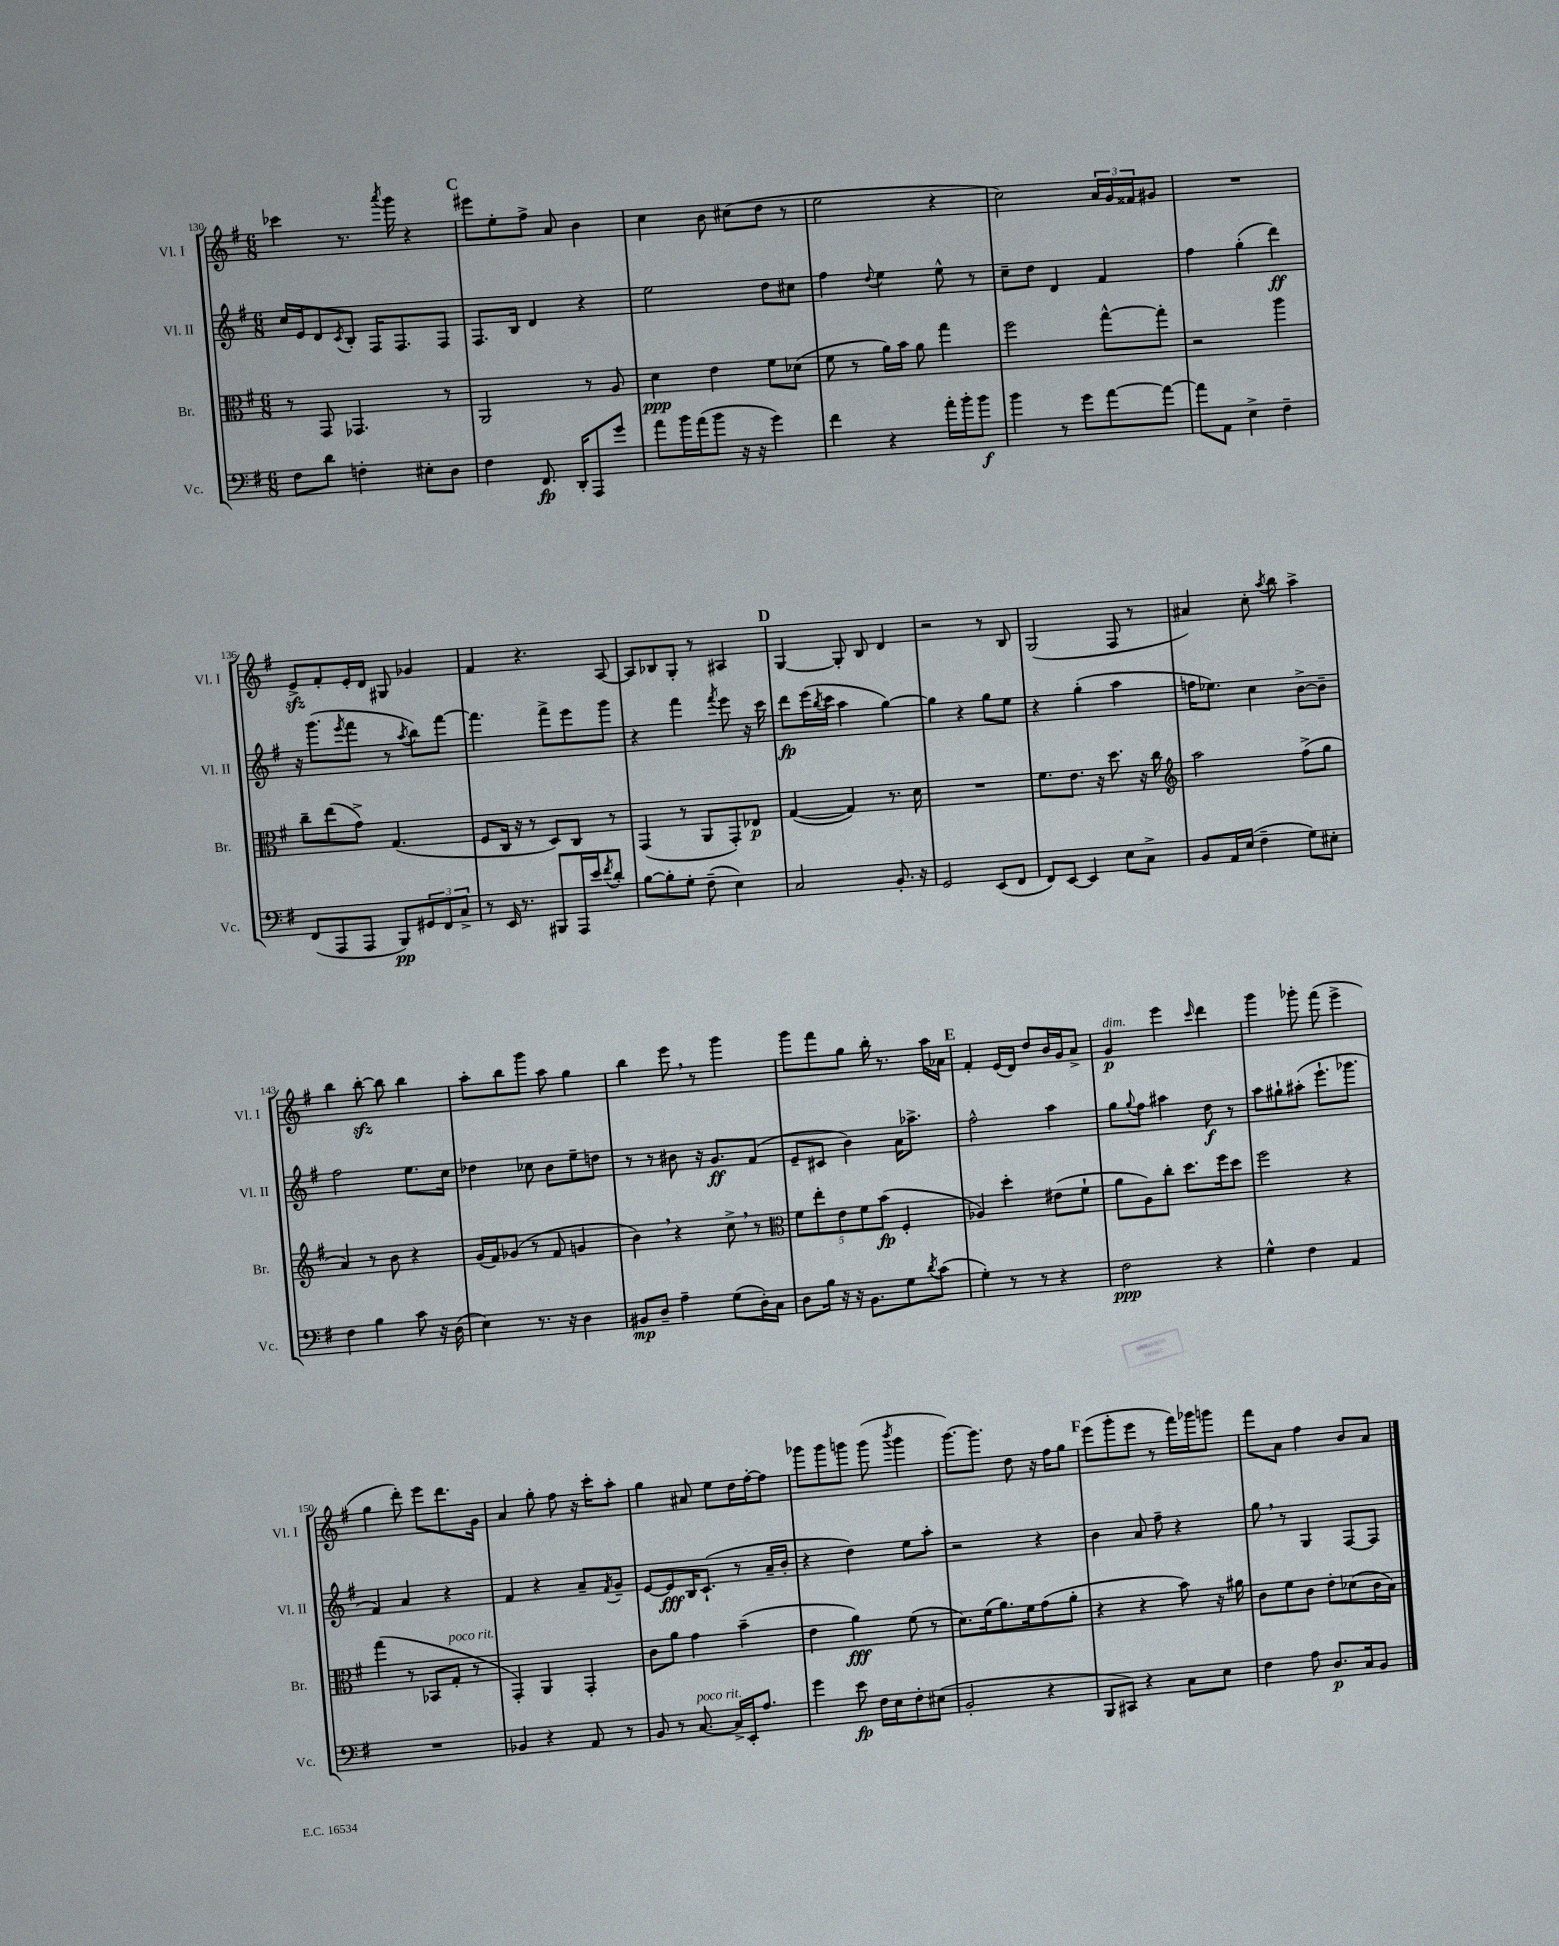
<<
\new StaffGroup <<
\new Staff = "s0" \with { instrumentName = "Vl. I" shortInstrumentName = "Vl. I" } {
    \clef treble \key g \major \numericTimeSignature \time 6/8
    ces'''4 r8. \acciaccatura { a'''8 } g'''16 r4 |
    \mark \markup { \bold "C" } eis'''8 e''8-. fis''8-> a'8 b'4 |
    c''4 b'8 cis''8( d''8 r8 |
    e''2 r4 |
    c''2) \tuplet 3/2 { a'16 g'16 fisis'16 } gis'8 |
    R2. |
    e'8->\sfz fis'8-. e'16-. d'16 gis8 ges'4 |
    fis'4 r4. a8~ |
    a8 bes8 g8-. r8 ais4 |
    \mark \markup { \bold "D" } g4~ g8-. b8 d'4 |
    r2 r8 b8 |
    g2( fis8 r8 |
    ais'4) c''8-. \acciaccatura { a''8 } b''8 a''4-> |
    b''4 b''8~-.\sfz b''8 b''4 |
    a''8-. b''8 g'''8 a''8 g''4 |
    b''4 e'''8 \breathe r8 g'''4 |
    g'''8 fis'''8 g''8 b''16-. r8. a''16 aes'16 |
    \mark \markup { \bold "E" } fis'4-. e'16( d'16) d''8 b'16 g'16 a'8-> |
    g'4\p^\markup { \italic "dim." } e'''4 \grace { c'''16 } d'''4 |
    g'''4 ges'''8-. fis'''8( e'''4-> |
    g''4 d'''8-.) e'''8 d'''8. g'16 |
    a'4 g''8-. fis''8 r16 c'''16-. a''8-. |
    g''4 ais'8 e''8 d''16 fis''16~-. fis''8 |
    ges'''8 ges'''8 g'''8 g'''8( \acciaccatura { b'''8 } g'''4 |
    g'''8.~) g'''8. d''8 r16 fis''16 g''8 |
    \mark \markup { \bold "F" } e'''8( g'''8-. e'''8 r8 fis'''16) ges'''16 g'''8 |
    fis'''8 a'8 fis''4 b'8 a'8 \bar "|." |
}
\new Staff = "s1" \with { instrumentName = "Vl. II" shortInstrumentName = "Vl. II" } {
    \clef treble \key g \major \numericTimeSignature \time 6/8
    c''16 e'16 d'8 \acciaccatura { c'8 } b8-. fis16 fis8. fis8 |
    \mark \markup { \bold "C" } fis8. b16 d'4 r4 |
    e''2 d''8 cis''8 |
    fis''4 \appoggiatura { d''8 } e''4 e''8-^ r8 |
    c''8-- d''8 d'4 fis'4 |
    fis''4 g''4-.( d'''4\ff) |
    r16 g'''8.( \acciaccatura { e'''8 } fis'''8 r8 \acciaccatura { a''8 } b''8) fis'''8~ |
    fis'''4. fis'''8-> e'''8 g'''8 |
    r4 fis'''4 \acciaccatura { fis'''8 } e'''8 r16 c'''16 |
    \mark \markup { \bold "D" } d'''8\fp e'''16( \acciaccatura { b''8 } c'''16 a''4 g''4~) |
    g''4 r4 g''8 e''8 |
    r4 g''4-.( a''4 |
    f''16 ees''8.) c''4 b'8~-> b'8-- |
    fis''2 e''8. c''16 |
    des''4 ces''8 b'8 e''8-- d''8 |
    r8 r8 bis'8 r16 g'8.\ff fis'8( |
    e'8-- cis'8 b'4) a'16 aes''8.-> |
    \mark \markup { \bold "E" } fis''2-^ a''4 |
    g''8 \appoggiatura { g''8 } fis''8 ais''4 d''8\f r8 |
    a''8 gis''8-! ais''8-.( e'''8.-! ges'''8. |
    fis'4) a'4 r4 |
    fis'4 r4 a'8-- \acciaccatura { fis'8 } g'8-- |
    e'8~ e'8\fff b16 c'8.-!( r8 a'16-- b'16-. |
    r4 d''4) e''8 a''8-. |
    r2 r4 |
    \mark \markup { \bold "F" } b'4 a'8 fis''8-- r4 |
    g''8 \breathe r8 g4 fis8~ fis8 \bar "|." |
}
\new Staff = "s2" \with { instrumentName = "Br." shortInstrumentName = "Br." } {
    \clef alto \key g \major \numericTimeSignature \time 6/8
    r8 g,8 ges,4. r8 |
    \mark \markup { \bold "C" } a,2 r8 a8 |
    d'4\ppp e'4 fis'8 des'8( |
    fis'8 r8 a'16) b'16 a'8 g''4 |
    fis''2 g''8~-^ g''8-. |
    r2 a''4 |
    c''8-- e''8( g'8->) g4.( |
    fis8 c16 r16 r8 d8) c8 r8 |
    g,4( r8 a,8 g,8-.) ees8\p |
    \mark \markup { \bold "D" } g4~( g4) r8. d'16 |
    R2. |
    fis'8. e'8. r16 d''8. r16 c''16 |
    \clef treble a''2 fis''8->( g''8 |
    a'4) r8 b'8 r4 |
    g'16( fis'16) ges'8( r8 fis'8 g'4 |
    b'4) \breathe r4 c''8-> \breathe r8 |
    \clef alto \tuplet 5/4 { fis'8 e''8-. e'8 fis'8 b'8\fp( } fis4-. |
    \mark \markup { \bold "E" } aes4) d''4-. eis'8( fis'8-! |
    a'8 a8) c''8-. d''8. fis''16 d''8 |
    fis''2 r4 |
    g''4( r8 bes,8 g8-.^\markup { \italic "poco rit." } r8 |
    g,4-.) a,4 g,4-. |
    c'8 a'8 g'4 b'4--( |
    e'4 a'4\fff) fis'8( r8 |
    d'8.) fis'16( a'8.) fis'16 g'8( a'8-. |
    \mark \markup { \bold "F" } r4 r4 b'8) r16 ais'16 |
    c'8 fis'8 c'8 e'8-. des'8( c'16 b16) \bar "|." |
}
\new Staff = "s3" \with { instrumentName = "Vc." shortInstrumentName = "Vc." } {
    \clef bass \key g \major \numericTimeSignature \time 6/8
    fis8 d'8 f4-. eis8-. d8 |
    \mark \markup { \bold "C" } fis4 fis,8.\fp d,16-. a,,8 g'8 |
    a'8 b'16 a'16( b'8 r16 r16 g'4) |
    fis'4 r4 a'16-. b'16-. b'8\f |
    b'4 r8 g'8 a'8~ a'8~ |
    a'8 a,8 e4-> fis4-- |
    fis,8( a,,8 a,,8 b,,8\pp) \tuplet 3/2 { gis,8 fis,8 c8-> } |
    r8 e,16 r8. bis,,8 a,,16 e'16 \acciaccatura { fis'8 } d'8-. |
    b8~ b8-. g8-. fis8--( e4) |
    \mark \markup { \bold "D" } c2 b,8.-. r16 |
    g,2 e,8( fis,8 |
    fis,8) e,8~ e,4 e8 c8-> |
    b,8 a,16 e16( fis4-- g8) eis8-. |
    fis4 b4 c'8 r16 d16( |
    e4) r8. r16 d4 |
    bis,8\mp d8-- a4-- g8( d16-.) c16 |
    d8 b16 r16 r16 b,8. g8 \acciaccatura { d'8 } c'8( |
    \mark \markup { \bold "E" } g4-.) r8 r8 r4 |
    fis2\ppp r4 |
    g4-^ fis4 a,4 |
    R2. |
    bes,4 r4 a,8 r8 |
    b,8 r8 c8.~^\markup { \italic "poco rit." } c16-> e,16-. a8. |
    g'4 e'8\fp fis16 e16 fis8-. eis8( |
    b,2-. r4 |
    \mark \markup { \bold "F" } b,,8 cis,8) r4 c8 e8 |
    fis4 a8 d8.\p c16 b,8 \bar "|." |
}
>>
>>
\layout { \context { \Score currentBarNumber = #130 } }
